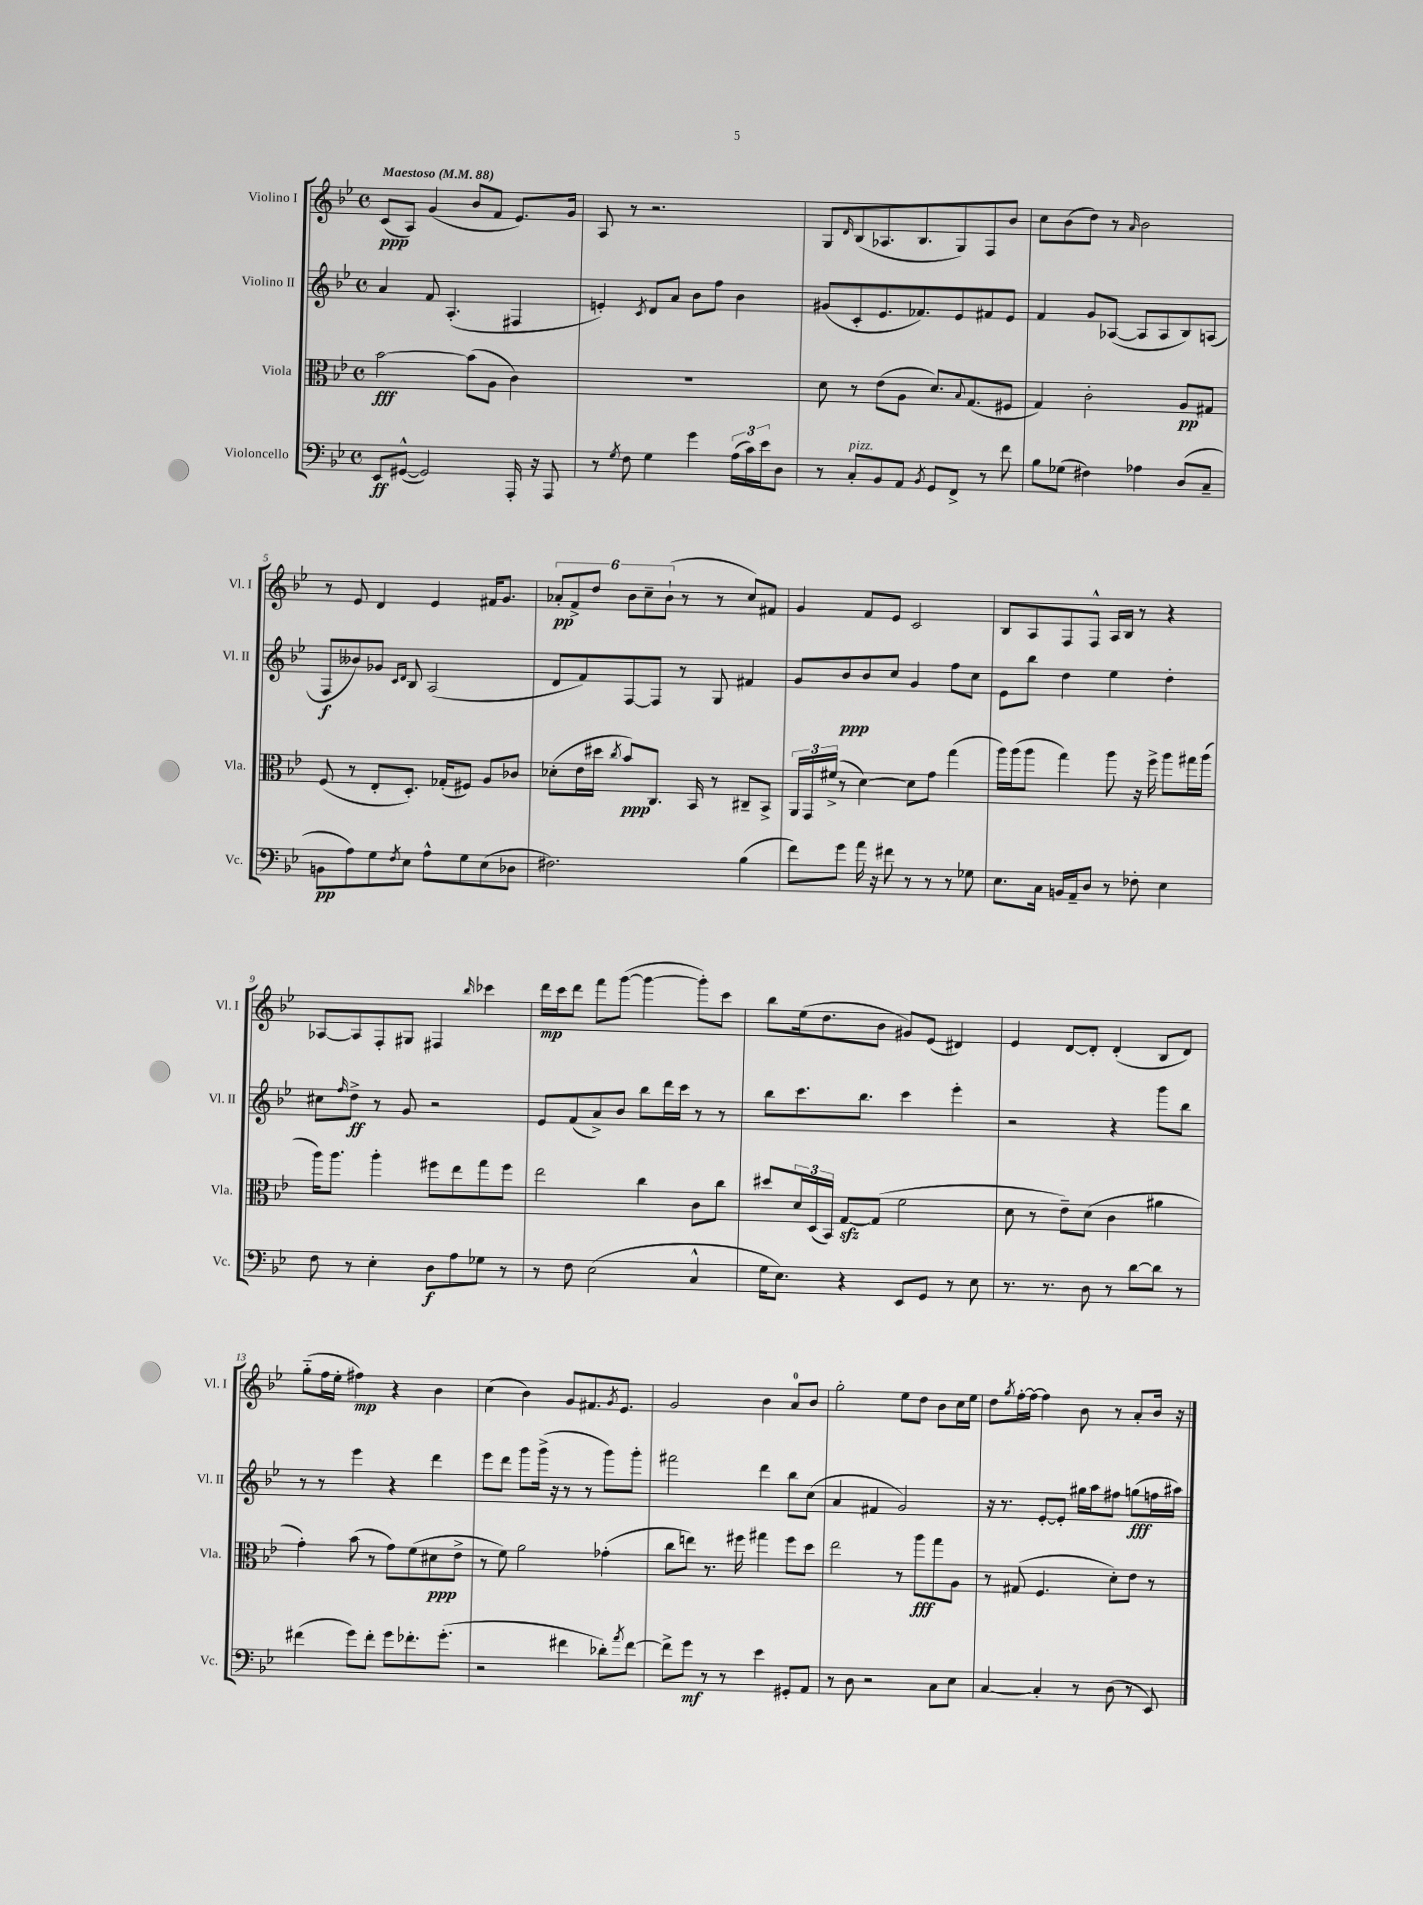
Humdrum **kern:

**kern	**kern	**kern	**kern
*staff4	*staff3	*staff2	*staff1
*clefF4	*clefC3	*clefG2	*clefG2
*k[b-e-]	*k[b-e-]	*k[b-e-]	*k[b-e-]
*M4/4	*M4/4	*M4/4	*M4/4
*met(c)	*met(c)	*met(c)	*met(c)
*MM88	*MM88	*MM88	*MM88
8EE-	[2b-	4a	(8c
([8GG#^^	.	.	8A)
2GG#])	.	8f	(4g
.	.	(4.A'	.
.	(8b-]	.	8b-
.	8A	.	8f
16AAA'	4c)	4F#	8.e-)
16r	.	.	.
8AAA	.	.	.
.	.	.	16g
=	=	=	=
8r	1r	4e')	8A
8qG	.	.	.
8F	.	.	8r
.	.	8qc	.
4G	.	8d	2.r
.	.	8a	.
4g	.	8b-	.
.	.	8ff	.
(24A	.	4b-	.
24c)	.	.	.
24e-	.	.	.
8D	.	.	.
=	=	=	=
8r	8d	(8g#	8G
.	.	.	16qqd
8C'	8r	8c'	(8B-
8BB-	(8e-	8.e-	8.A-
8AA	8A	.	.
.	.	8.f-)	8.B-
8qBB-	.	.	.
8GG	8.d)	.	.
8FF^	.	8e-	8G)
.	8qqB-	.	.
.	(8.G	.	.
8r	.	8f#	8F
8f	8F#	8e-	8b-
=	=	=	=
8B-	4G)	4f	8cc
(8G-	.	.	(8b-
4F#)	2c'	8g	8dd)
.	.	([8A-	8r
.	.	.	16qqa
4A-	.	8A-]	2b-
.	.	8A-	.
(8D	8A	8B-)	.
8C~	8G#	(8A	.
=	=	=	=
8BB	(8F	8F	8r
8A)	8r	8b--)	8e-
8G	8E-'	8g-	4d
.	.	16qqc	.
8qF	.	16qqd	.
8E-	8.D')	8B-	.
8A^^	.	(2A	4e-
.	(16G-'	.	.
8G	8F#)	.	.
(8E-	8A	.	16f#
.	.	.	8.g
8D-	8c-	.	.
=	=	=	=
2.F#)	(8d-'	8d	12a-'
.	.	.	12f^
.	16e-	8f)	.
.	.	.	12dd
.	16dd#	.	.
.	8qcc	.	.
.	8b-)	[8F	12b-
.	.	.	12cc~
.	8.C	8F]	.
.	.	.	(12b-`
.	.	8r	8r
.	16BB-	.	.
.	8r	8G	8r
(4B-	8C#~	4f#	8cc)
.	8BB-^	.	8f#
=	=	=	=
8f)	24AA	8g	4g
.	24GG	.	.
.	(24f#^	.	.
8g	8r	8b-	.
16a	[4d)	8b-	8f
16r	.	.	.
8f#	.	8cc	8e-
8r	8d]	4g	2c
8r	8g	.	.
8r	(4gg	8ff	.
8G-	.	8cc	.
=	=	=	=
8.E-	16aa)	8e-	8B-
.	(16aa	.	.
.	8aa	8bb-	8A
16C	.	.	.
16BB	4gg)	4dd	8F
16AA~	.	.	.
8D	.	.	8F^^
8r	8aa	4ee-	16A
.	.	.	16B-
8F-'	16r	.	8r
.	16ff^	.	.
4E-	8aa	4dd'	4r
.	16gg#	.	.
.	(16aa	.	.
=	=	=	=
8F	16aa)	8cc#	[8A-
.	8.aa	.	.
.	.	16qqff	.
8r	.	8dd^	8A-]
4E-'	4aa'	8r	8F'
.	.	8g	8G#
8D	8ff#	2r	4F#
8A	8ee-	.	.
.	.	.	16qqbb-
8G-	8gg	.	4ccc-
8r	8ff#	.	.
=	=	=	=
8r	2ee-	8e-	16ddd
.	.	.	16ccc
8F	.	(8f	8ddd
(2E-	.	8a^)	8fff
.	.	8b-	([8ggg
.	4cc	8bb-	4ggg_
.	.	16ddd	.
.	.	16ccc	.
4C^^	8c	8r	8ggg'])
.	8cc	8r	8ccc
=	=	=	=
16G	8dd#	8bb-	8bb-
8.E-)	.	.	.
.	24d	8.ccc	(16ee-
.	(24D	.	.
.	.	.	8.dd
.	24BB-)	.	.
4r	[8G	.	.
.	.	8.bb-	.
.	(8G]	.	8b-
8EE-	2f	4ccc	8g#)
8GG	.	.	(8e-
8r	.	4eee-'	4d#)
8E-	.	.	.
=	=	=	=
8.r	8d	2r	4e-
.	8r	.	.
8.r	.	.	.
.	8e-~)	.	[8d
8D	(8d	.	8d']
8r	4c	4r	(4d'
[8d	.	.	.
8d]	4a#	8ggg	8B-
8r	.	8bb-	8d)
=	=	=	=
(4f#	4g')	8r	(8gg'~
.	.	8r	16ff
.	.	.	16ee-'
8g)	(8b-	4eee-	4ff#)
8f#'	8r	.	.
8g	8g)	4r	4r
8.f-'	(8f	.	.
.	8d#	4ddd	4b-
(8.g'	.	.	.
.	8e-^	.	.
=	=	=	=
2r	8r	8eee-	(4cc
.	8f)	8ddd	.
.	2a	8ggg	4b-)
.	.	(16ggg^	.
.	.	16r	.
4f#	.	8r	8g
.	.	8r	8.f#
8d-')	(4g-'	8ggg)	.
.	.	.	8qg
.	.	.	8.e-
8qa	.	.	.
[8f#	.	8ggg'	.
=	=	=	=
8f#^]	8cc	2fff#	2g
8g	8ee)	.	.
8r	8.r	.	.
8r	.	.	.
.	16ff#	.	.
4e-	4gg#	4ddd	4b-
8GG#'	8ff#	8bb-	8a
8AA	8dd	(8cc	8b-
=	=	=	=
8r	2ee-	4a	2gg'
8D	.	.	.
2r	.	4f#	.
.	8r	2g)	8ee-
.	8aa	.	8dd
8C	8gg	.	8b-
8E-	8A	.	16cc
.	.	.	16ee-
=	=	=	=
[4C	8r	16r	8dd
.	.	8.r	.
.	.	.	8qgg
.	(8G#	.	[16ff'
.	.	.	16ff_
4C']	4.F	[8e-'	4ff]
.	.	8e-']	.
8r	.	16gg#	8b-
.	.	16aa	.
(8D	8d')	8ff#	8r
8r	8e-	(8gg	8a'
8EE-)	8r	16ff	16b-
.	.	16aa#)	16r
==	==	==	==
*-	*-	*-	*-
